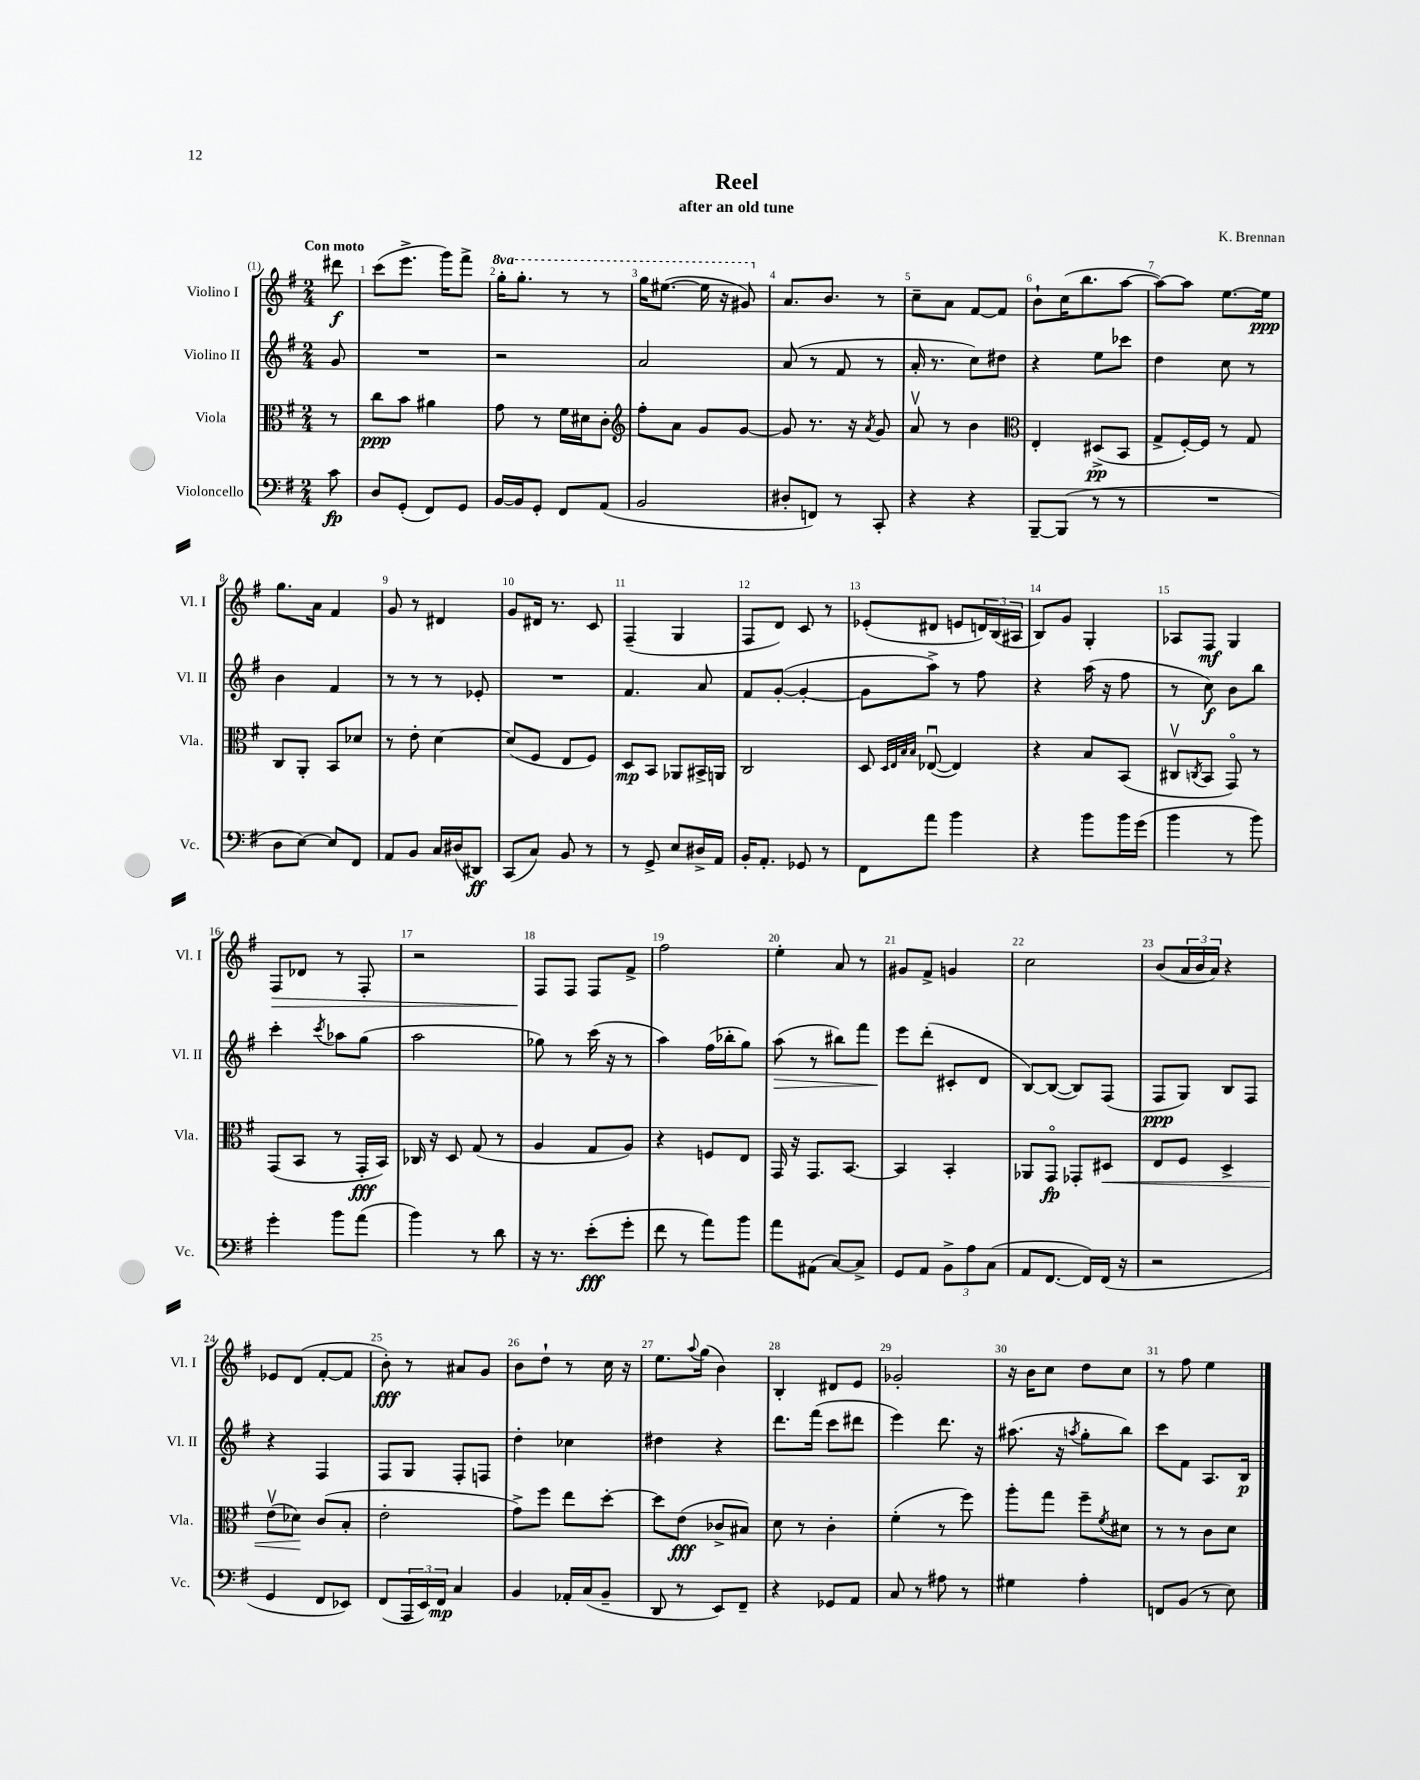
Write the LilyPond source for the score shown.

\header { title = "Reel" composer = "K. Brennan" subtitle = "after an old tune" }
<<
\new StaffGroup <<
\new Staff = "s0" \with { instrumentName = "Violino I" shortInstrumentName = "Vl. I" } {
    \clef treble \key g \major \numericTimeSignature \time 2/4 \set Staff.ottavationMarkups = #ottavation-simple-ordinals \partial 8 \tempo "Con moto"
    dis'''8\f |
    c'''8( e'''8.-> g'''16) fis'''8-> |
    \ottava #1 g'''16-. g'''8.-. r8 r8 |
    g'''16 eis'''8.~( eis'''16 r16 gis''8) \ottava #0 |
    a'8. b'8. r8 |
    c''8-- a'8 fis'8~ fis'8 |
    b'8-! c''16( b''8. a''8~ |
    a''8~) a''8 e''8.~ e''16\ppp |
    g''8. a'16 fis'4 |
    g'8 r8 dis'4 |
    g'8 dis'16 r8. c'8 |
    fis4--( g4 |
    fis8 d'8) c'8 r8 |
    ees'8-.( dis'8 e'8 \tuplet 3/2 { d'16) b16( ais16 } |
    b8) g'8 g4-. |
    aes8 fis8\mf g4 |
    fis8\> des'8 r8 fis8-. |
    r2 |
    fis8\! fis8 fis8 fis'8-> |
    fis''2 |
    e''4-. a'8 r8 |
    gis'8 fis'8-> g'4 |
    c''2 |
    b'8( \tuplet 3/2 { a'16 b'16 a'16) } r4 |
    ees'8 d'8( fis'8~-. fis'8 |
    b'8-.\fff) r8 ais'8 g'8 |
    b'8 d''8-! r8 c''16 r16 |
    e''8. \appoggiatura { a''8 } g''16( b'4) |
    b4-. dis'8 e'8 |
    ges'2-. |
    r16 b'16 c''8 d''8 c''8 |
    r8 fis''8 e''4 \bar "|." |
}
\new Staff = "s1" \with { instrumentName = "Violino II" shortInstrumentName = "Vl. II" } {
    \clef treble \key g \major \numericTimeSignature \time 2/4 \partial 8
    g'8 |
    R2 |
    r2 |
    a'2 |
    a'8( r8 fis'8 r8 |
    a'16-. r8. c''8) dis''8 |
    r4 e''8 ces'''8 |
    d''4 c''8 r8 |
    b'4 fis'4 |
    r8 r8 r8 ees'8-. |
    R2 |
    fis'4. a'8 |
    fis'8 g'8~-.( g'4~-. |
    g'8 a''8->) r8 fis''8 |
    r4 a''16( r16 fis''8 |
    r8 c''8\f) b'8 b''8 |
    c'''4-. \acciaccatura { c'''8 } aes''8 g''8( |
    a''2 |
    ges''8) r8 c'''16( r16 r8 |
    a''4) fis''16( bes''16-. g''8) |
    a''8\>( r8 bis''8) fis'''8 |
    e'''8\! d'''8-.( cis'8-. d'8 |
    b8~) b8~( b8) fis8( |
    fis8\ppp g8) b8 fis8 |
    r4 fis4 |
    fis8 g8 fis8-. f8 |
    d''4-. ces''4 |
    dis''4 r4 |
    d'''8. fis'''16( c'''8 dis'''8 |
    e'''4) d'''8. r16 |
    ais''8.( r16 \acciaccatura { a''8 } g''8-. b''8) |
    c'''8 fis'8 a8. b16\p \bar "|." |
}
\new Staff = "s2" \with { instrumentName = "Viola" shortInstrumentName = "Vla." } {
    \clef alto \key g \major \numericTimeSignature \time 2/4 \partial 8
    r8 |
    c''8\ppp b'8 ais'4 |
    g'8 r8 fis'16 dis'16 c'8-. |
    \clef treble fis''8-. a'8 g'8 g'8~ |
    g'8 r8. r16 \acciaccatura { a'8 } g'8 |
    a'8\upbow r8 b'4 |
    \clef alto e4-. dis8->\pp( b,8 |
    g8-> fis16~-.) fis16 r8 g8 |
    c8 a,8-. b,8 des'8 |
    r8 e'8-. d'4~ |
    d'8( fis8 e8 fis8) |
    d8\mp b,8 aes,8 bis,16-> a,16 |
    c2 |
    d8 \grace { d32 e32 b32 b32 } ees8~\downbow( ees4) |
    r4 b8 b,8( |
    cis8\upbow \acciaccatura { c8 } b,8 g,8\flageolet) r8 |
    g,8( b,8 r8 g,16-.\fff b,16) |
    ces16 r16 d8 g8( r8 |
    a4 g8 a8) |
    r4 f8 e8 |
    g,16 r16 g,8. b,8.~ |
    b,4 b,4-. |
    aes,8 g,8\flageolet\fp ges,8-. dis8\< |
    e8 fis8 d4-> |
    e'8\upbow( des'8\!) c'8( b8-. |
    e'2-. |
    g'8->) fis''8 e''8 d''8~-. |
    d''8 e'8\fff( ces'8-> bis8) |
    d'8 r8 c'4-. |
    fis'4-.( r8 fis''8) |
    a''8-. g''8 fis''8-- \acciaccatura { fis'8 } dis'8 |
    r8 r8 c'8 d'8 \bar "|." |
}
\new Staff = "s3" \with { instrumentName = "Violoncello" shortInstrumentName = "Vc." } {
    \clef bass \key g \major \numericTimeSignature \time 2/4 \partial 8
    c'8\fp |
    d8 g,8-.( fis,8) g,8 |
    b,16~ b,16 g,8-. fis,8 a,8( |
    b,2 |
    dis8-. f,8) r8 c,8-. |
    r4 r4 |
    b,,8~-- b,,8( r8 r8 |
    R2 |
    d8 e8~) e8 fis,8 |
    a,8 b,8 c16 dis16( dis,8\ff) |
    c,8( c8) b,8 r8 |
    r8 g,8-> e8 dis16-> a,16 |
    b,16-. a,8.-. ges,8 r8 |
    fis,8 a'8 b'4 |
    r4 b'8 b'16 g'16( |
    b'4 r8 b'8) |
    g'4-. b'8 a'8( |
    b'4) r8 d'8 |
    r16 r8. e'8-.\fff( g'8-. |
    fis'8 r8 a'8) b'8 |
    a'8 ais,8( c8~) c8-> |
    g,8 a,8 \tuplet 3/2 { b,8-> a8 c8( } |
    a,8 fis,8.~ fis,16) fis,16( r16 |
    r2 |
    g,4 fis,8 ees,8) |
    fis,8( \tuplet 3/2 { a,,16 e,16) fis,16\mp } c4 |
    b,4 aes,16-. c16( b,8-- |
    d,8 r8 e,8) fis,8-- |
    r4 ges,8 a,8 |
    c8 r8 ais8 r8 |
    gis4 a4-. |
    f,8 b,8( r8 e8) \bar "|." |
}
>>
>>
\layout { \context { \Score \override BarNumber.break-visibility = ##(#f #t #t) barNumberVisibility = #all-bar-numbers-visible } }
